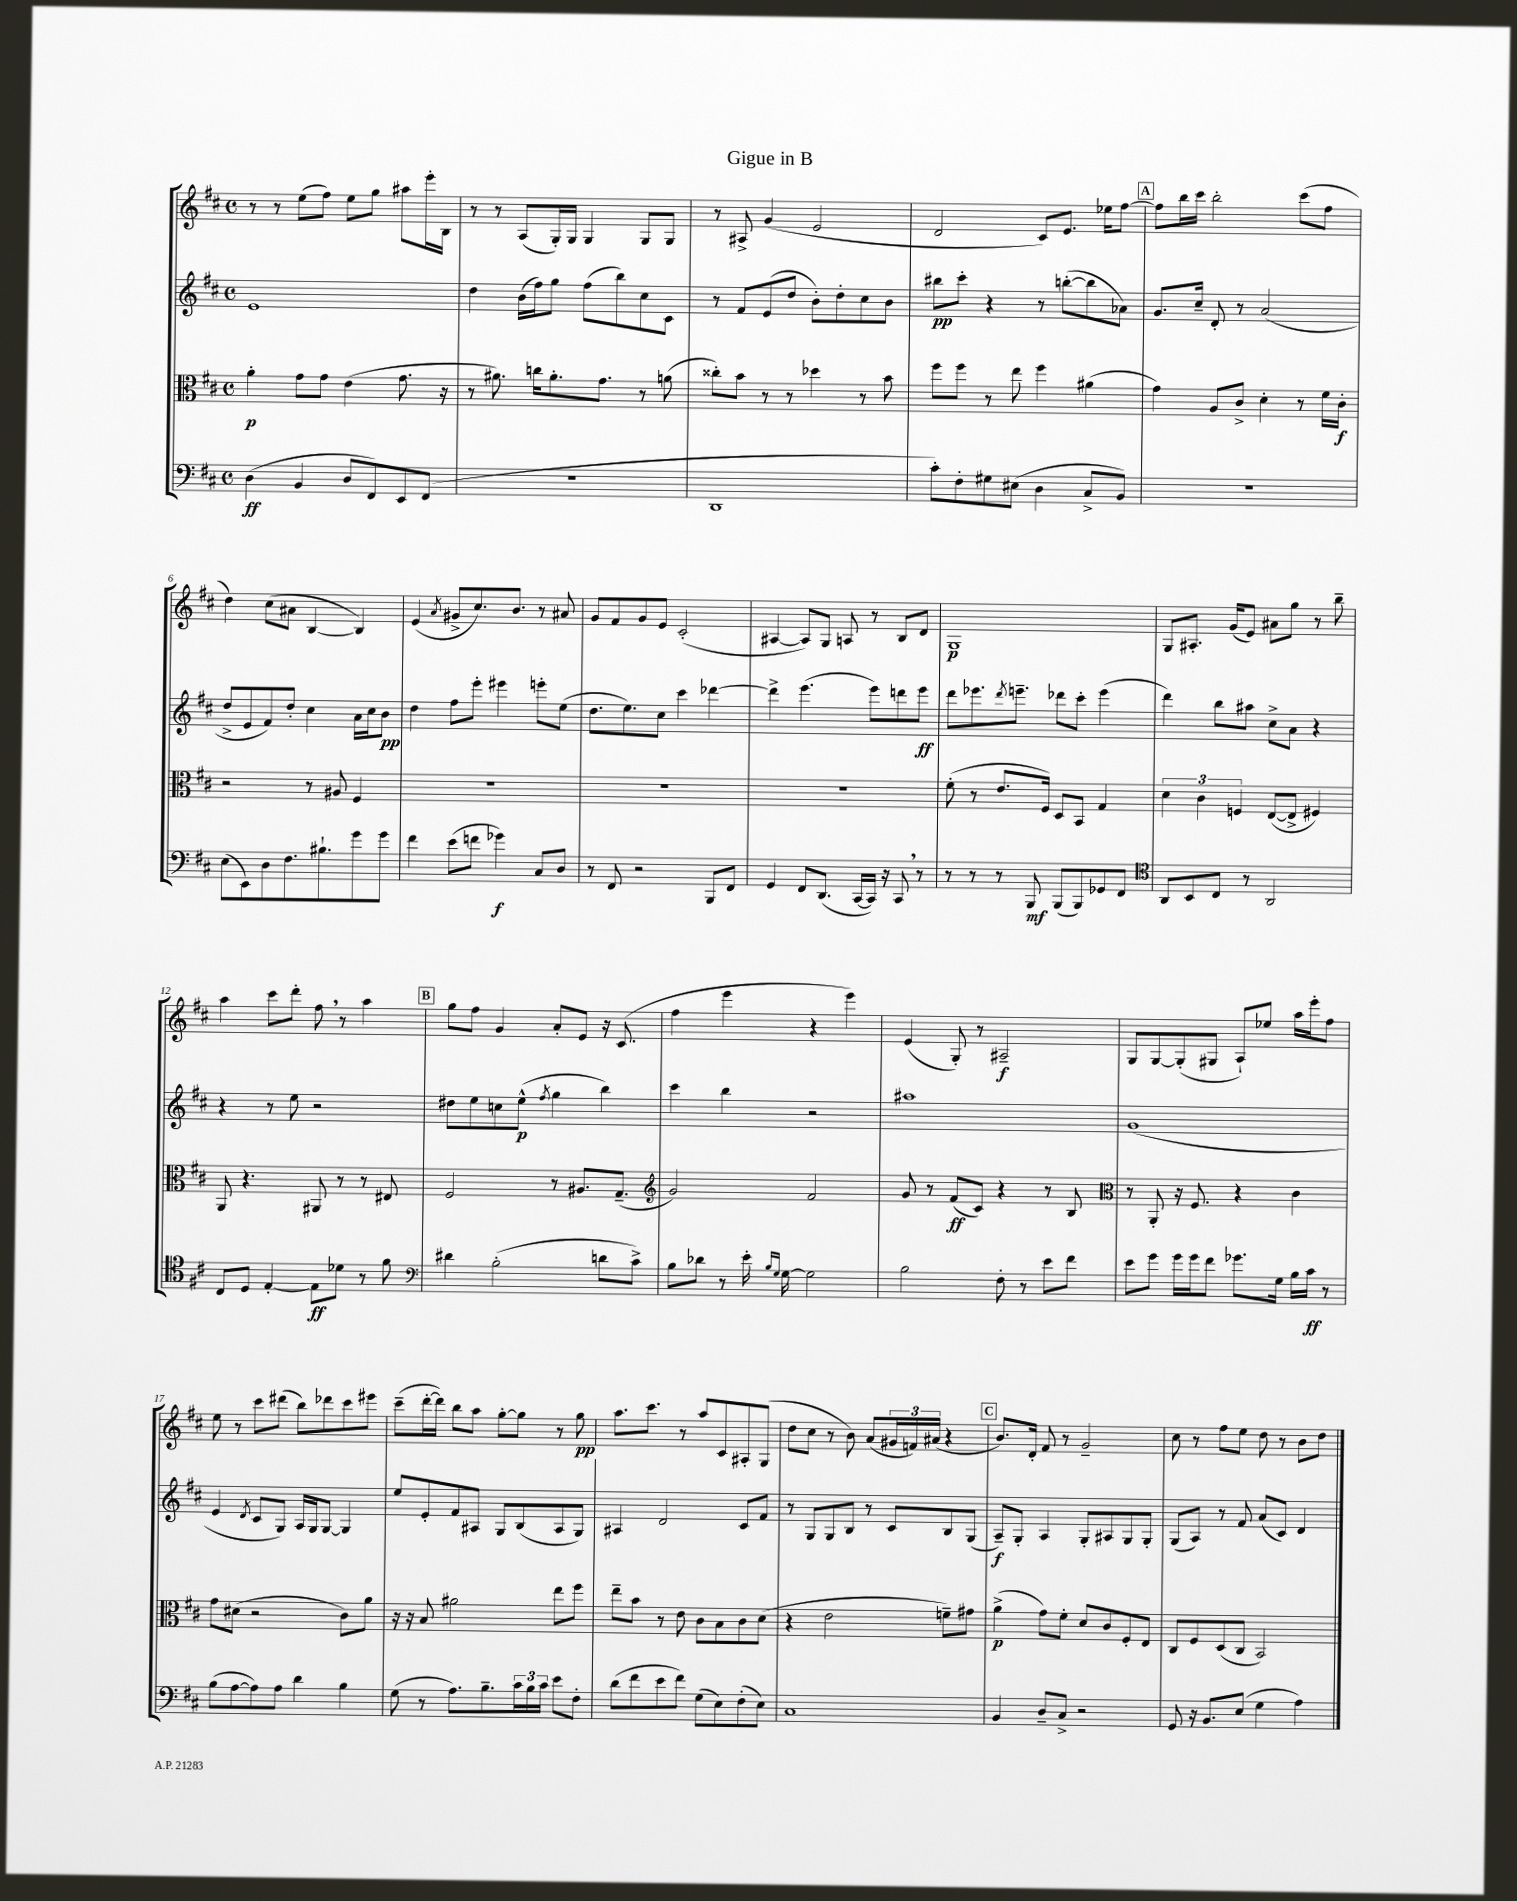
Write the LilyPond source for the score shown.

\header { title = "Gigue in B" }
<<
\new StaffGroup <<
\new Staff = "s0" {
    \clef treble \key d \major \defaultTimeSignature \time 4/4
    r8 r8 e''8( fis''8) e''8 g''8 ais''8 e'''16-. b16 |
    r8 r8 a8( g16-.) g16 g4 g8 g8 |
    r8 ais8-> g'4( e'2 |
    d'2 cis'8) e'8. ees''16 fis''8~ |
    \mark \markup { \box "A" } fis''8 b''16 cis'''16 b''2-. cis'''8( fis''8 |
    d''4) cis''8( ais'8 b4~ b4) |
    e'4( \acciaccatura { a'8 } gis'8-> cis''8.) b'8. r8 ais'8 |
    g'8 fis'8 g'8 e'8 cis'2-.( |
    ais4~ ais8) g8 a8 r8 b8 d'8 |
    g1\p |
    g8 ais8.-. g'16( e'8) ais'8 g''8 r8 b''8-- |
    a''4 cis'''8 d'''8-. fis''8 \breathe r8 a''4 |
    \mark \markup { \box "B" } g''8 fis''8 g'4 a'8-. e'8 r16 cis'8.( |
    fis''4 e'''4 r4 e'''4) |
    e'4( g8-.) r8 ais2--\f |
    g8 g8~ g8-.( gis8 a8-!) ees''8 a''16 e'''16-. fis''8 |
    e''8 r8 cis'''8 dis'''8( b''8) des'''8 cis'''8 eis'''8 |
    cis'''8--( d'''16~-. d'''16) b''8 a''8 g''8~-. g''8 r8 g''8\pp |
    a''8. cis'''8. r8 a''8 cis'8 ais8-. g8( |
    d''8 cis''8 r8 b'8) a'8( \tuplet 3/2 { gis'16 f'16) ais'16( } r4 |
    \mark \markup { \box "C" } b'8.) d'16-. fis'8 r8 g'2-- |
    cis''8 r8 fis''8 e''8 d''8 r8 b'8 d''8 \bar "|." |
}
\new Staff = "s1" {
    \clef treble \key d \major \defaultTimeSignature \time 4/4
    e'1 |
    d''4 b'16( fis''16) g''8 fis''8( b''8) cis''8 cis'8 |
    r8 fis'8 e'8( d''8 b'8-.) d''8-. cis''8 b'8 |
    bis''8\pp cis'''8-. r4 r8 b''8~-.( b''8 aes'8) |
    \mark \markup { \box "A" } g'8. cis''16-- d'8-. r8 a'2( |
    d''8-> e'8 fis'8) d''8-. cis''4 a'16 cis''16 b'8\pp |
    d''4 fis''8 e'''8-. eis'''4 e'''8-. e''8( |
    d''8. e''8.) cis''8 cis'''4 des'''4~ |
    des'''4-> e'''4.( e'''8) d'''8 e'''8\ff |
    d'''8 ees'''8. \acciaccatura { d'''8 } e'''8.-- des'''8 cis'''8-. e'''4( |
    d'''4) b''8 ais''8 cis''8-> a'8 r4 |
    r4 r8 e''8 r2 |
    \mark \markup { \box "B" } dis''8 e''8 c''8 e''8-^\p( \acciaccatura { fis''8 } g''4 b''4) |
    cis'''4 b''4 r2 |
    ais''1 |
    g'1( |
    e'4 \acciaccatura { d'8 } cis'8 g8) a16 g16 g8~ g4 |
    e''8 e'8-. fis'8 ais8 g8 b8( ais8 g8) |
    ais4 d'2 cis'8 fis'8 |
    r8 g8 g8 b8 r8 cis'8 b8 g8( |
    \mark \markup { \box "C" } a8--\f) g8-. a4 g8-. ais8 g8 g8-. |
    g8( a8) r8 fis'8 a'8( cis'8) d'4 \bar "|." |
}
\new Staff = "s2" {
    \clef alto \key d \major \defaultTimeSignature \time 4/4
    a'4-.\p g'8 g'8 e'4( g'8. r16 |
    r8 ais'8.) c''16 ais'8.-. g'8. r8 a'8( |
    cisis''8-.) b'8 r8 r8 des''4 r8 b'8 |
    fis''8 fis''8 r8 e''8 fis''4 ais'4( |
    \mark \markup { \box "A" } g'4) a8 cis'8-> d'4-. r8 fis'16 cis'16-.\f |
    r2 r8 ais8 fis4 |
    R1 |
    R1 |
    R1 |
    fis'8-.( r8 e'8. fis16) d8 b,8 g4 |
    \tuplet 3/2 { d'4 cis'4 f4 } e8~( e8-> fis4) |
    a,8 r4. ais,8 r8 r8 eis8 |
    \mark \markup { \box "B" } fis2 r8 ais8. g8.--( |
    \clef treble g'2) fis'2 |
    g'8 r8 fis'8\ff( cis'8) r4 r8 b8 |
    \clef alto r8 a,8-. r16 fis8. r4 cis'4 |
    g'8 dis'8( r2 cis'8) a'8 |
    r16 r16 b8 ais'2 e''8 fis''8 |
    e''8-- b'8 r8 e'8 cis'8 b8 cis'8 d'8( |
    r4 e'2 f'8--) gis'8 |
    \mark \markup { \box "C" } a'4->\p( g'8) fis'8-. d'8 cis'8 fis8-. e8 |
    cis8 fis8 d8( cis8 b,2) \bar "|." |
}
\new Staff = "s3" {
    \clef bass \key d \major \defaultTimeSignature \time 4/4
    d4\ff( b,4 d8 fis,8) e,8 fis,8( |
    R1 |
    d,1 |
    cis'8-.) fis8-. gis8 eis8( d4 cis8-> b,8) |
    \mark \markup { \box "A" } R1 |
    e8( e,8) d8 fis8. bis8.-! g'8 g'8 |
    fis'4 e'8( f'8 ges'4\f) cis8 d8 |
    r8 fis,8 r2 b,,8 fis,8 |
    g,4 fis,8 d,8.( cis,16~ cis,16) r16 cis,8 \breathe r8 |
    r8 r8 r8 b,,8\mf b,,8( b,,8) ges,8 fis,8 |
    \clef tenor a,8 b,8 cis8 r8 a,2 |
    cis8 d8 e4~-. e8\ff des'8 r8 fis'8 |
    \mark \markup { \box "B" } \clef bass dis'4 b2-.( d'8 cis'8->) |
    b8 des'8 r8 e'16-. \grace { b16 g16 } g16~ g2 |
    b2 fis8-. r8 e'8 fis'8 |
    e'8 g'8 g'16 g'16 fis'8 ges'8. g16 b16 cis'16\ff r8 |
    b8( a8~ a8) a8 d'4 b4 |
    g8( r8 a8.) b8.-- \tuplet 3/2 { cis'16 b16 cis'16 } e'8 fis8-. |
    d'8( fis'8 e'8 fis'8) g8( e8) fis8-.( e8) |
    cis1 |
    \mark \markup { \box "C" } b,4 d8-- cis8-> r2 |
    g,8 r16 b,8. e8( g4 a4) \bar "|." |
}
>>
>>
